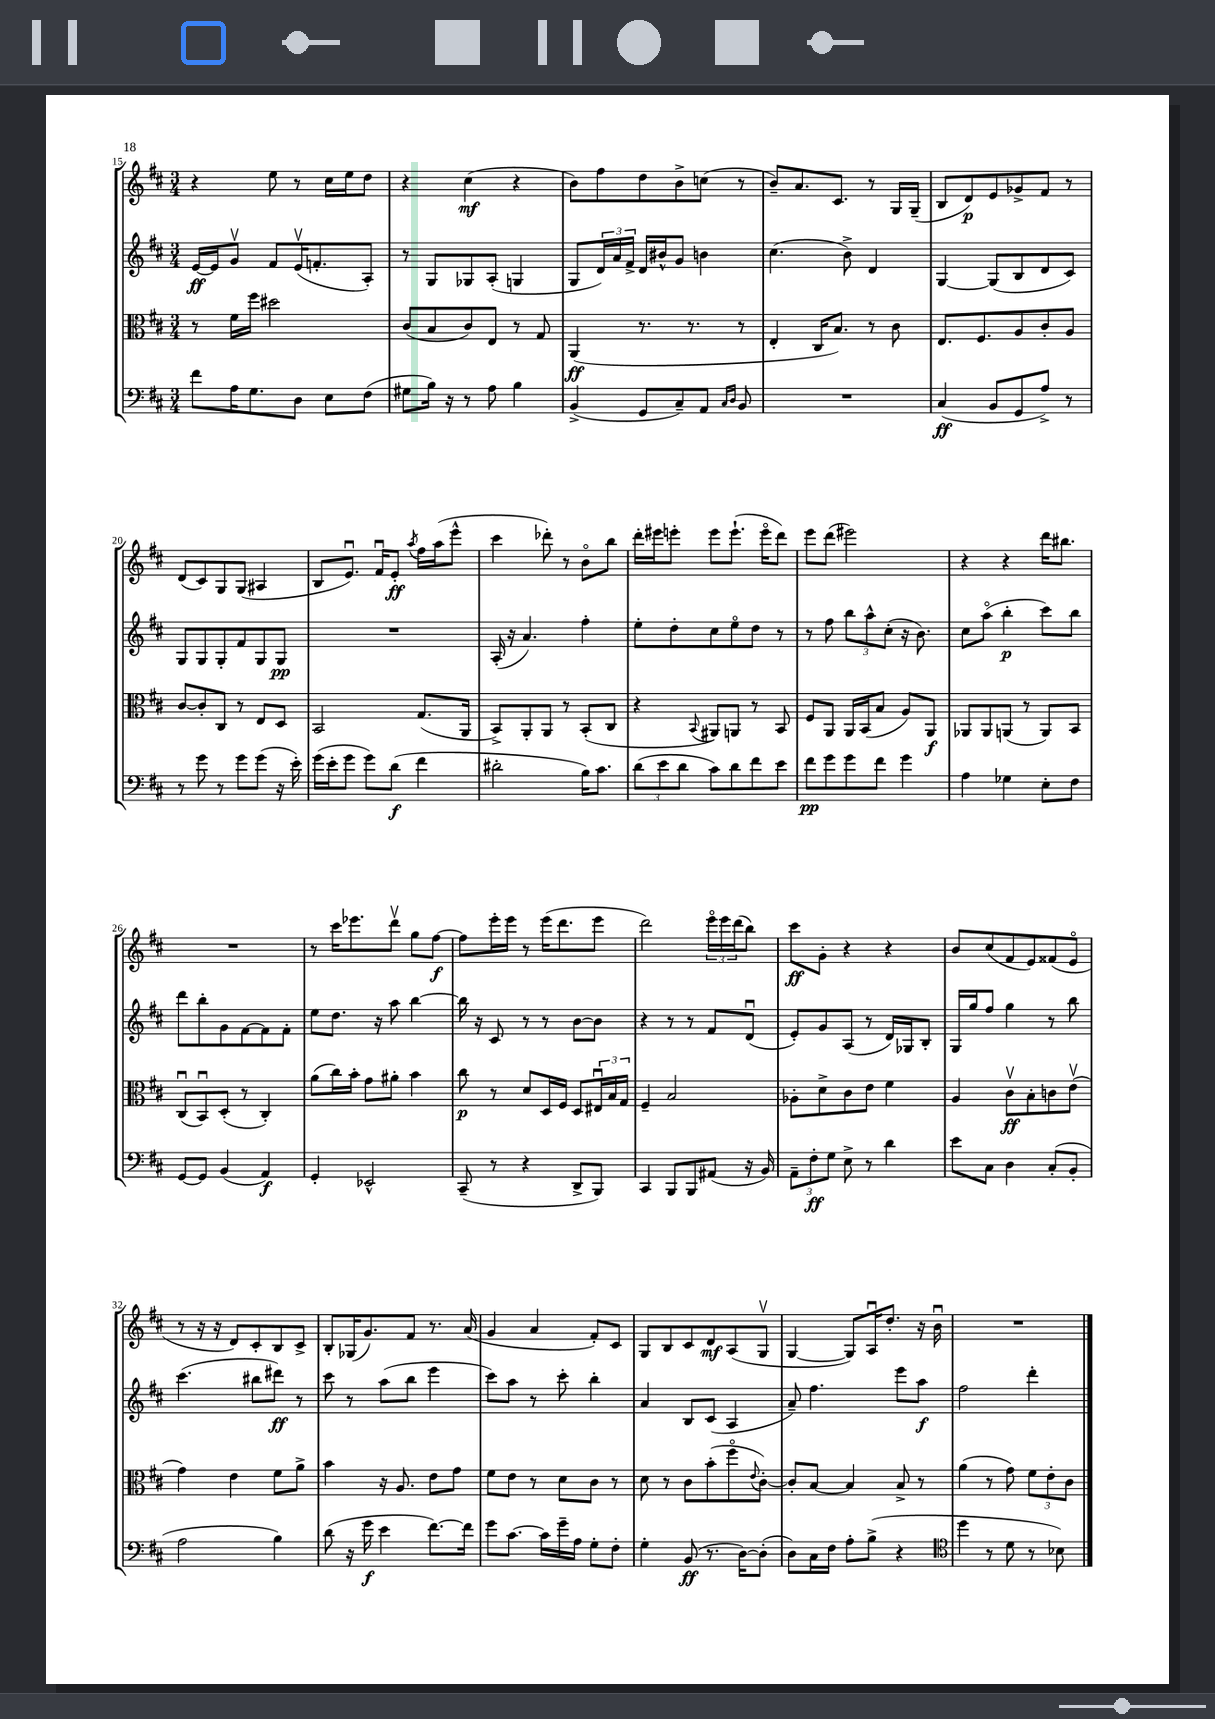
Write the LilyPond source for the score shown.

<<
\new StaffGroup <<
\new Staff = "s0" {
    \clef treble \key d \major \numericTimeSignature \time 3/4
    r4 e''8 r8 cis''16 e''16 d''8 |
    r4 cis''4\mf( r4 |
    b'8) fis''8 d''8 b'8-> c''8( r8 |
    b'8--) a'8. cis'8. r8 g16 g16--( |
    b8 d'8\p) e'8 ges'8-> fis'8 r8 |
    d'8( cis'8) g8 g8( ais4 |
    b8 e'8.\downbow) fis'16\downbow e'8-.\ff \acciaccatura { a''8 } fis''16 a''16( e'''8-^ |
    cis'''4 des'''8-.) r8 b'8\flageolet b''8 |
    d'''16-. eis'''16 e'''8-. e'''8 e'''8.-!( e'''16\flageolet d'''8) |
    e'''8 d'''8( eis'''2) |
    r4 r4 d'''16 bis''8. |
    R2. |
    r8 cis'''16 ees'''8. d'''8\upbow g''8 fis''8~\f |
    fis''8 e'''16-. e'''16 r8 e'''16( d'''8. e'''8 |
    d'''2) \tuplet 3/2 { e'''16\flageolet e'''16 d'''16( } b''8) |
    cis'''8\ff g'8-. r4 r4 |
    b'8 cis''8( fis'8 e'8) fisis'8( e'8\flageolet |
    r8 r16 r16 d'8) cis'8-. b8 cis'8-> |
    b8-. ges16( g'8.) fis'8 r8. a'16( |
    g'4 a'4 fis'8-.) cis'8 |
    g8 b8 cis'8 d'8\mf a8( g8\upbow |
    g4~ g8) a16\downbow d''8.-. r16 b'16\downbow |
    R2. \bar "|." |
}
\new Staff = "s1" {
    \clef treble \key d \major \numericTimeSignature \time 3/4
    e'16~\ff e'16 g'8\upbow fis'8 e'16\upbow( f'8.-. a8-.) |
    r8 g8 ges8 a8-.( g4 |
    g8 \tuplet 3/2 { d'16) a'16 fis'16-> } d'16 bis'16-^ g'8 b'4 |
    cis''4.( b'8->) d'4 |
    g4~ g8( b8 d'8 cis'8) |
    g8 g8 g8-. fis'8 g8 g8\pp |
    R2. |
    a16-.( r16 a'4.) fis''4-. |
    e''8-. d''8-. cis''8 e''8\flageolet d''8 r8 |
    r8 fis''8 \tuplet 3/2 { b''8 a''8-^ cis''8-.( } r16 b'8.) |
    cis''8 a''8\flageolet( b''4-.\p cis'''8) b''8 |
    d'''8 b''8-. g'8 fis'8~ fis'8 fis'8-. |
    e''8 d''8. r16 a''8 b''4~ |
    b''16 r16 cis'8 r8 r8 b'8~ b'8 |
    r4 r8 r8 fis'8 d'8\downbow( |
    e'8-.) g'8 a8( r8 d'16) ges16 b8-. |
    g16 g''16 fis''8 g''4 r8 b''8 |
    cis'''4.( bis''8 dis'''8\ff) r8 |
    cis'''8 r8 a''8( b''8 e'''4 |
    cis'''8) a''8 r8 cis'''8-. b''4-. |
    a'4 b8 cis'8( a4 |
    a'8--) fis''4. e'''8 a''8\f |
    fis''2 d'''4-. \bar "|." |
}
\new Staff = "s2" {
    \clef alto \key d \major \numericTimeSignature \time 3/4
    r8 fis'16 fis''16 dis''2 |
    cis'8( b8 cis'8) e8 r8 g8 |
    a,4\ff( r8. r8. r8 |
    e4-. cis16 b8.) r8 cis'8 |
    e8. fis8. a8 cis'8-. a8 |
    cis'8~ cis'8-. cis8 r8 e8 d8 |
    b,2 g8.( a,16 |
    b,8->) a,8-. a,8 r8 b,8-.( cis8 |
    r4 \appoggiatura { b,8 } ais,8) a,8 r8 b,8 |
    fis8 a,8 a,16 b,16( b8 a8) a,8\f |
    aes,8 aes,8 a,8( r8 a,8) b,8 |
    cis8\downbow( b,8\downbow) d8-.( r8 cis4-.) |
    a'8( cis''16) b'16-. g'8 ais'8-. b'4 |
    cis''8\p r8 d'8 d16 fis16 d8 \tuplet 3/2 { eis16\downbow b16 g16 } |
    fis4-- b2 |
    aes8-. d'8-> cis'8 e'8 fis'4 |
    a4 cis'8\upbow\ff b8-. c'8 e'8\upbow( |
    g'4) e'4 fis'8 a'8-> |
    b'4 r16 a8. e'8 g'8 |
    fis'8 e'8 r8 d'8 cis'8 r8 |
    d'8 r8 cis'8 b'8-.( fis''8\flageolet \appoggiatura { e'8 } cis'8~-.) |
    cis'8-. b8~ b4 b8-> r8 |
    a'4( r8 g'8) \tuplet 3/2 { fis'8 e'8-. cis'8 } \bar "|." |
}
\new Staff = "s3" {
    \clef bass \key d \major \numericTimeSignature \time 3/4
    fis'8 a16 g8. d8 e8 fis8( |
    gis8 b16) r16 r8 a8 b4 |
    b,4->( g,8 cis8--) a,8 \grace { cis16 d16 } b,8 |
    R2. |
    cis4\ff( b,8 g,8 a8->) r8 |
    r8 g'8 r8 g'8 g'8( r16 e'16-.) |
    g'16( e'16-. g'8 g'8) d'8\f( fis'4 |
    dis'2-. b16) cis'8. |
    \tuplet 3/2 { d'8( e'8 d'8 } cis'8) d'8 fis'8 e'8 |
    fis'8\pp g'8 g'8 fis'8 g'4 |
    a4 ges4 e8-. fis8 |
    g,8~ g,8 b,4( a,4\f) |
    g,4-. ees,2-^ |
    cis,8--( r8 r4 d,8-> b,,8) |
    cis,4 b,,8 b,,8 ais,8( r16 b,16) |
    \tuplet 3/2 { a,8-- fis8-.\ff g8 } e8-> r8 d'4 |
    e'8 cis8 d4 cis8-.( b,8-. |
    a2 b4) |
    d'8( r16 g'16\f e'4 fis'8.~) fis'16 |
    g'8 cis'8.~ cis'16 g'16-- a16 g8-. fis8-. |
    g4-. b,8\ff( r8. d16~) d8-.( |
    d8) cis16 fis16 a8-. b8->( r4 |
    \clef tenor d''4 r8 d'8 r8 bes8) \bar "|." |
}
>>
>>
\layout { \context { \Score currentBarNumber = #15 } }
